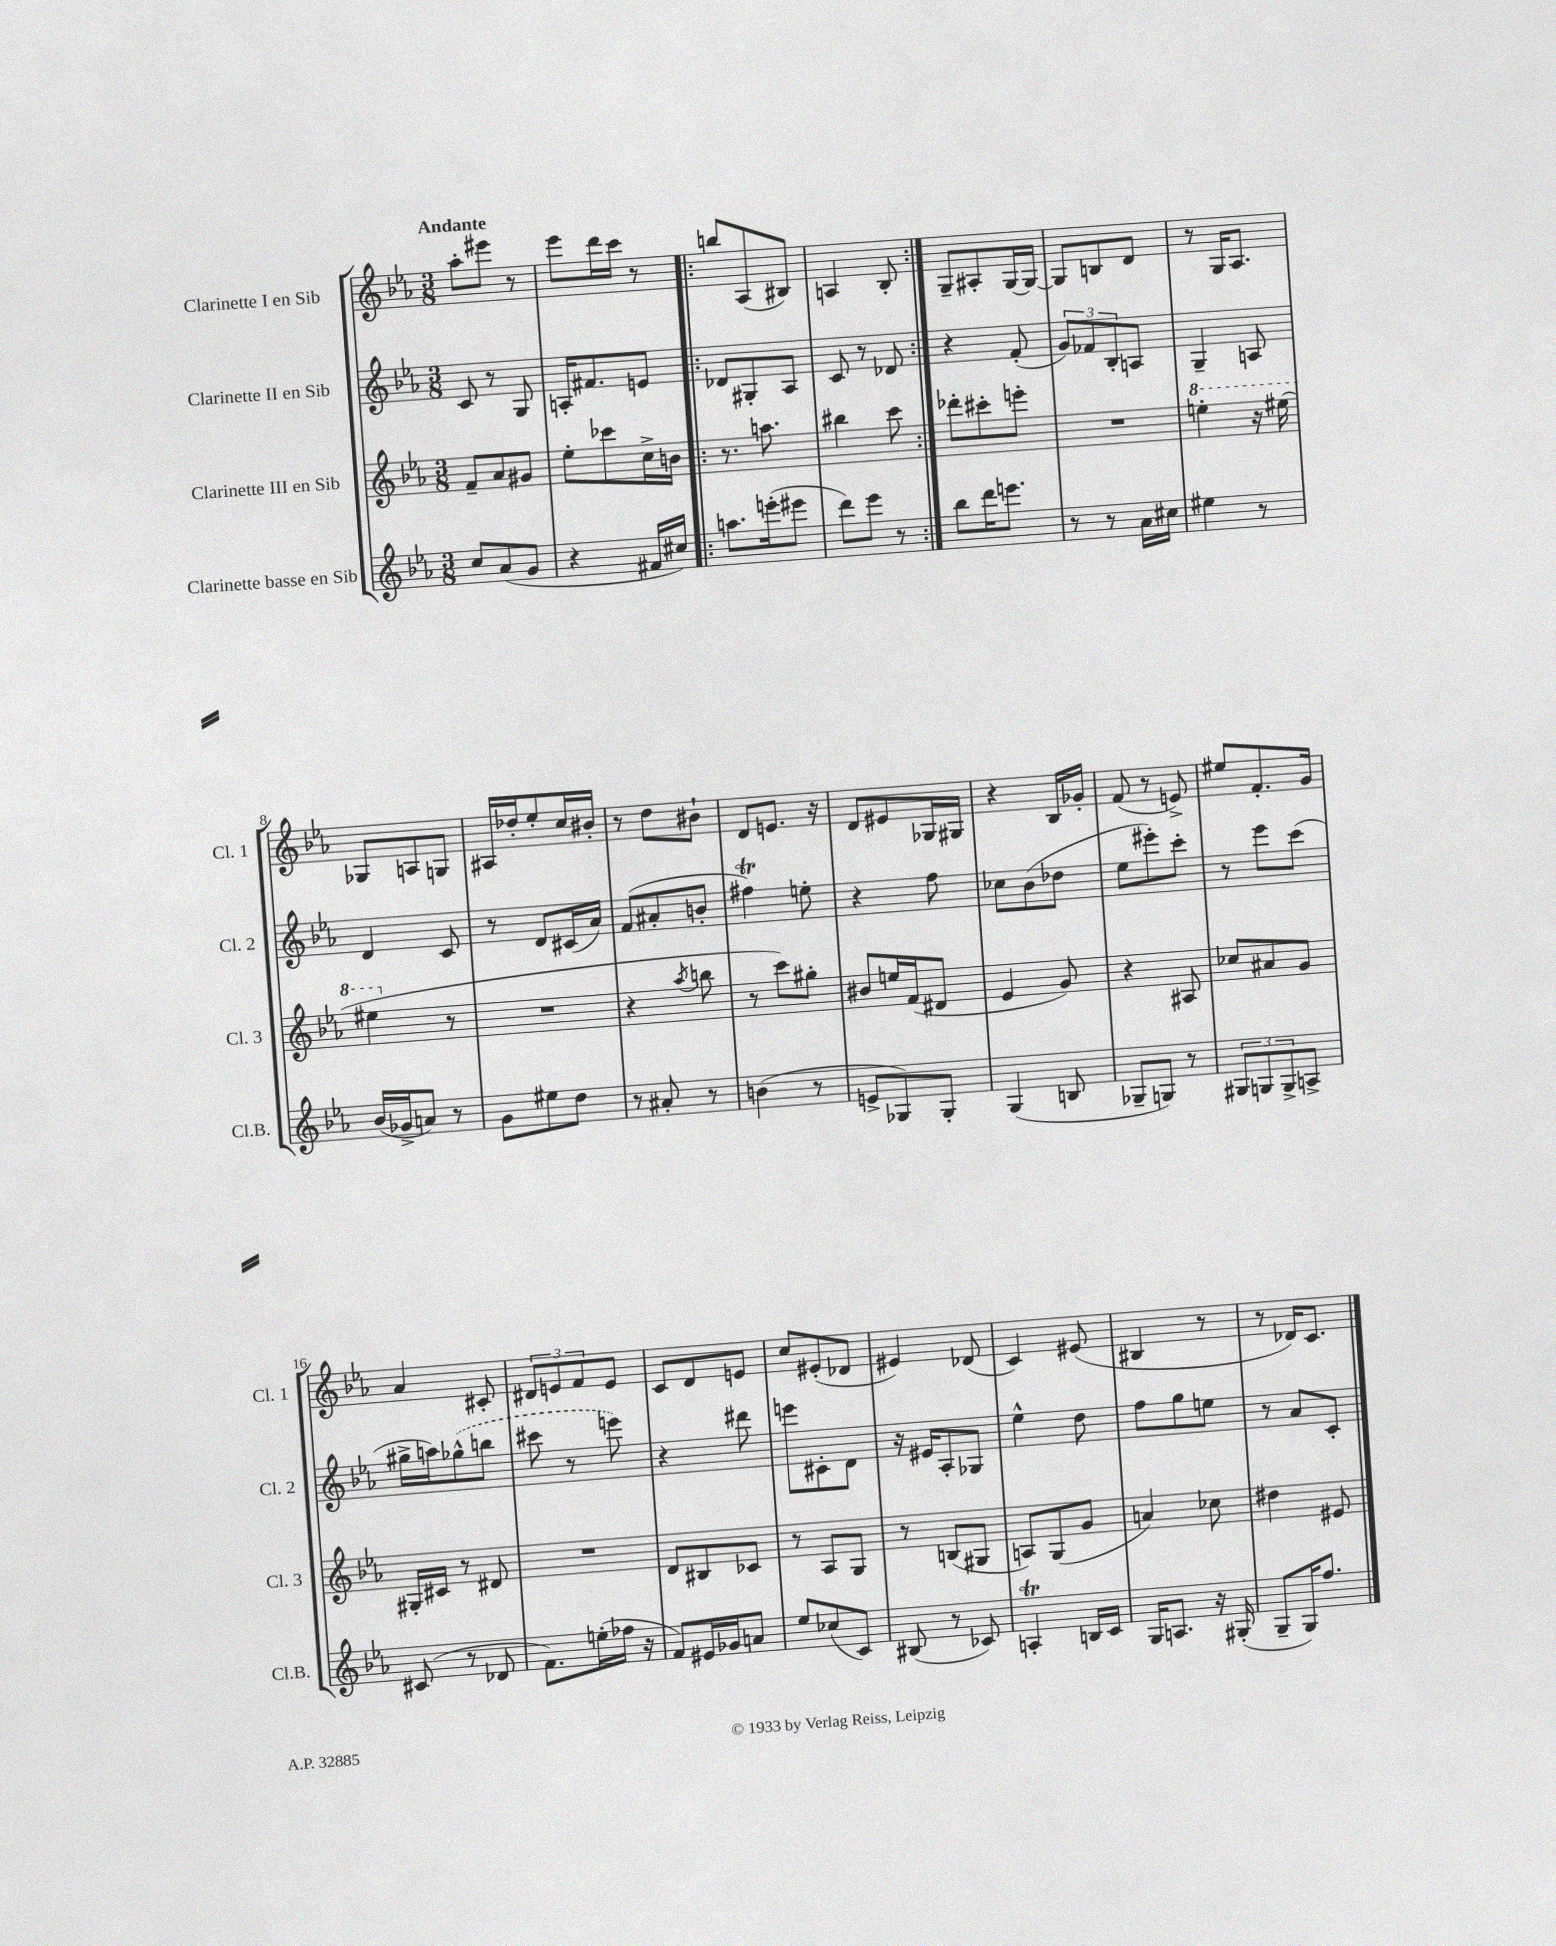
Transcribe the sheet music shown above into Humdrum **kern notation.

**kern	**kern	**kern	**kern
*staff4	*staff3	*staff2	*staff1
*clefG2	*clefG2	*clefG2	*clefG2
*k[b-e-a-]	*k[b-e-a-]	*k[b-e-a-]	*k[b-e-a-]
*M3/8	*M3/8	*M3/8	*M3/8
8cc	8f~	8c	8aa-'
(8a-	8a-	8r	8eee#
8g	8g#	8G	8r
=	=	=	=
4r	8ee-'	16A'	8eee-
.	.	8.f#	.
.	8ccc-	.	16ddd
.	.	.	16ccc
16f#	16cc^	8e	8r
16cc#)	16b	.	.
=!|:	=!|:	=!|:	=!|:
8.aa	8.r	8d-	8bb
.	.	8G#'	(8A-
(16eee'	8.aa	.	.
8eee#	.	8A-	8B#)
=	=	=	=
8ddd)	4bb#	8c	4A
8eee-	.	8r	.
8r	8ccc	8d-	8B-'
=:|!	=:|!	=:|!	=:|!
8bb-	8ddd-'	4r	8G~
16ddd	8ccc#'	.	8A#'
8.eee	.	.	.
.	8eee'	(8f'	[16G
.	.	.	16G_
=	=	=	=
8r	4.r	12g)	8G]
.	.	12f-	.
8r	.	.	8B
.	.	12B-'	.
16a-	.	8A	8d
16cc#	.	.	.
=	=	=	=
4ee#	4eee'	4G~	8r
.	.	.	16G
.	.	.	8.A-
8r	16r	8A	.
.	(16eee#	.	.
=	=	=	=
(16b-	4eee#	4d	8G-
16g-^	.	.	.
8a)	.	.	8A
8r	8r	8c	8G
=	=	=	=
8g	4.r	8r	16A#
.	.	.	16dd-'
8ee#	.	8d	8ee-'
8dd	.	(16c#	16cc
.	.	16a-)	16b#'
=	=	=	=
8r	4r	(8f	8r
8a#'	.	8a#'	8dd
.	8qaa-	.	.
8r	8bb	8b'	8b#`
=	=	=	=
(4b	8r	4ff#)	8d
.	8ccc)	.	8.e
8r	8gg#'	8ee'	.
.	.	.	16r
=	=	=	=
8e^	8b#	4r	8d
8G-)	16ee	.	8e#
.	(16f	.	.
8G-'	8d#	8ff	16G-
.	.	.	16G#
=	=	=	=
(4G	4e-	8cc-	4r
.	.	(8b-	.
8B	8g)	8dd-	16B-
.	.	.	16g-'
=	=	=	=
8G-~	4r	8ee-	(8f
8G)	.	8eee#')	8r
8r	8A#	8ccc'	8e^)
=	=	=	=
12G#	8cc-	8r	8ee#
12G	.	.	.
.	8a#	8eee-	8.f'
12G^	.	.	.
8A^	8g	(8ccc	.
.	.	.	16g
=	=	=	=
(8c#	16G#'	16gg#^	4a-
.	16c#	16aa)	.
8r	8r	(8gg-^^	.
8d-	8d#	8bb	8c#'
=	=	=	=
8.f)	4.r	8ccc#	12d#
.	.	.	12e
.	.	8r	.
.	.	.	12f
(16ee'	.	.	.
16ff-	.	8eee)	8e
16r	.	.	.
=	=	=	=
8f)	8d	4r	8c
16e#	8B#	.	8d
16g-	.	.	.
8a	8c-	8ddd#	8e
=	=	=	=
8ee-	8r	8eee	8cc
(8cc-	8A-	8c#'	(8e#'
8c)	8G	8d	8d-
=	=	=	=
(8B#	8r	16r	4e#)
.	.	16e#	.
8r	(8B	8A-'	.
8c-)	8G#	8G-	(8d-
=	=	=	=
4A'	8A)	4ee-^^	4c)
.	(8G	.	.
16B	8g	8dd	(8e#
16c	.	.	.
=	=	=	=
16G	4a)	8ff	4B#
8.A	.	.	.
.	.	8gg	.
16r	8cc-	8ee	8r
(16G#'	.	.	.
=	=	=	=
8G~	4dd#	8r	8r
16G)	.	8a-	16d-)
8.ff	.	.	8.c
.	8e#	8c'	.
==	==	==	==
*-	*-	*-	*-
